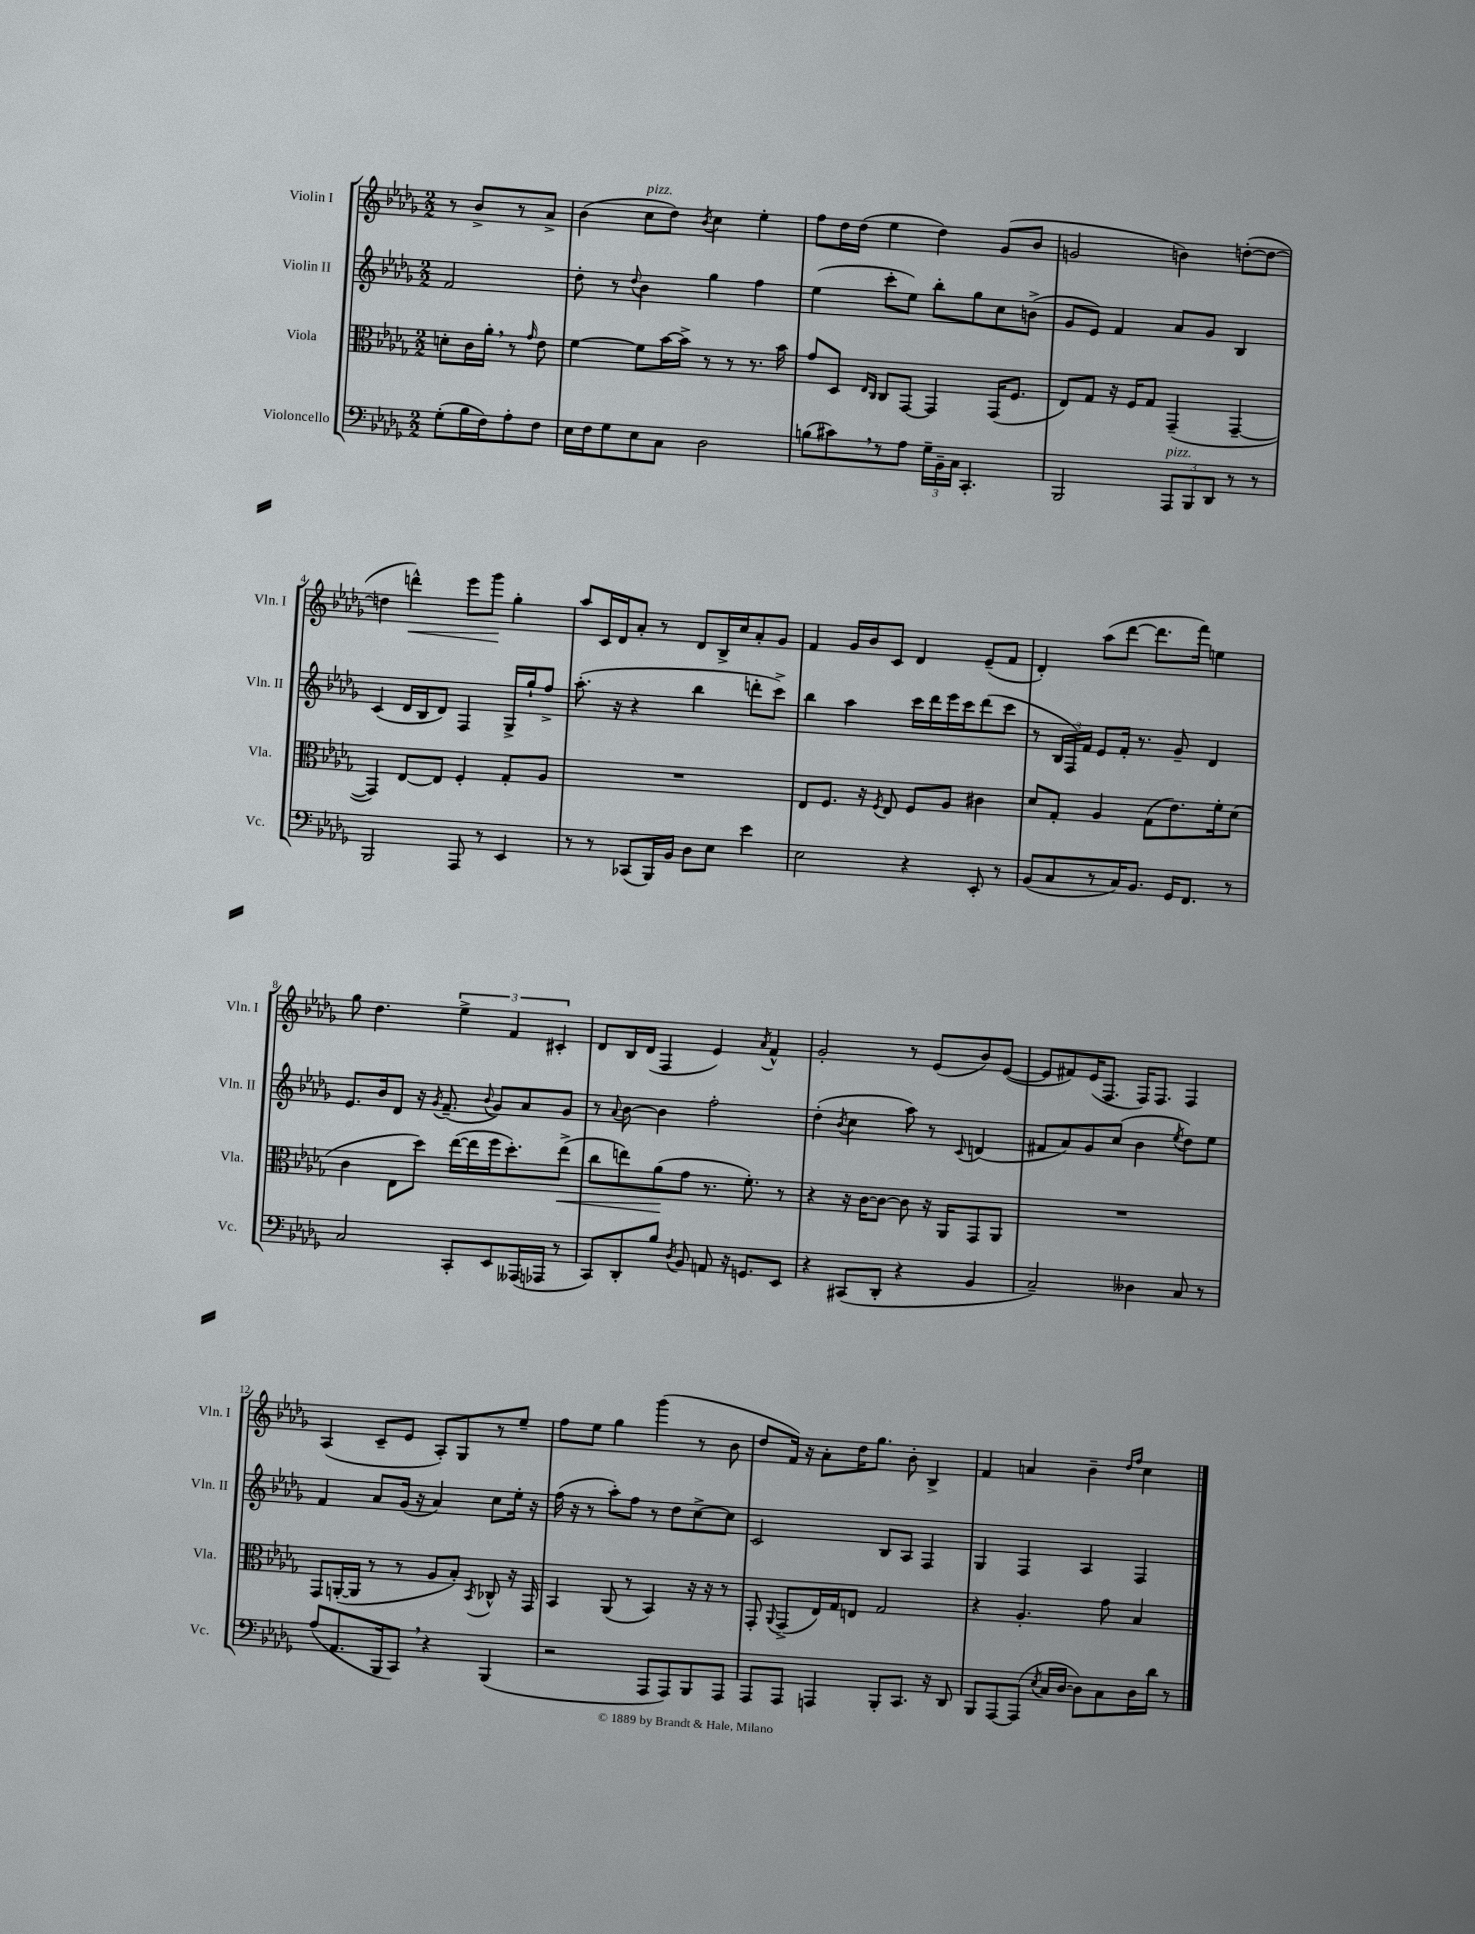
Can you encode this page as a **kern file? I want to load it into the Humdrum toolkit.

**kern	**kern	**dynam	**kern	**kern	**dynam
*part4	*part3	*part3	*part2	*part1	*part1
*staff4	*staff3	*staff3	*staff2	*staff1	*staff1
*I"Violoncello	*I"Viola	*	*I"Violin II	*I"Violin I	*
*I'Vc.	*I'Vla.	*	*I'Vln. II	*I'Vln. I	*
*clefF4	*clefC3	*	*clefG2	*clefG2	*
*k[b-e-a-d-g-]	*k[b-e-a-d-g-]	*	*k[b-e-a-d-g-]	*k[b-e-a-d-g-]	*
*M2/2	*M2/2	*	*M2/2	*M2/2	*
=	=	=	=	=	=
(8G-'\L	8dn'\L	.	2f/	8r	.
16B-\L	16c\L	.	.	8b-^/L	.
16F\J)	16a-',\JJ	.	.	.	.
8A-'\	8r	.	.	8r	.
.	16qqg-/	.	.	.	.
8F\J	8e-\	.	.	8a-^/J	.
=1	=1	=1	=1	=1	=1
16E-\LL	[4f\	.	8dd-'\	(4b-\	.
16F\J	.	.	.	.	.
8G-\	.	.	8r	.	.
.	.	.	8qqdd-/	.	.
!	!	!	!	!LO:TX:a:i:t=pizz.	!
8E-\	8f\L]	.	4b-\	8cc\L	.
8C\J	[16b-\L	.	.	8dd-\J)	.
.	16b-^\JJ]	.	.	.	.
.	.	.	.	8qb-/	.
2D-\	8r	.	4gg-\	4cc\	.
.	8r	.	.	.	.
.	8.r	.	4ff\	4ee-'\	.
.	16b-\	.	.	.	.
=2	=2	=2	=2	=2	=2
(8Bn\L	8g-/L	.	(4ee-\	8ff\L	.
8c#X,\)	8D-/J	.	.	16dd-\L	.
.	.	.	.	(16dd-\JJ	.
.	16qqE-/LL	.	.	.	.
.	16qqC/JJ	.	.	.	.
8r	8C/L	.	8ccc'\L	4ee-\	.
8A-\J	[8GG-/J	.	8ee-\J)	.	.
24G-~\LL	4GG-/]	.	8bb-'\L	4dd-\)	.
24BB-~\	.	.	.	.	.
24C\JJ	.	.	.	.	.
4.CC'/	.	.	8gg-\	.	.
.	(16GG-/KL	.	8cc\	(8g-/L	.
.	8.F/J	.	.	.	.
.	.	.	(8bn^\J	8b-/J	.
=3	=3	=3	=3	=3	=3
2BBB-/	8E-/L)	.	8g-/L	2gn/	.
.	8G-/J	.	8e-/J)	.	.
.	16r	.	4f/	.	.
.	16F/KL	.	.	.	.
.	8G-/J	.	.	.	.
!LO:TX:a:i:t=pizz.	!	!	!	!	!
12AAA-/L	(4GG-~/	.	8a-/L	4bn\)	.
12BBB-/	.	.	.	.	.
.	.	.	8g-/J	.	.
12DD-/J	.	.	.	.	.
8r	[4GG-~/	.	4B-/	([8ddn'\L	.
8r	.	.	.	8dd\J_	.
!!LO:LB:g=z
=4	=4	=4	=4	=4	=4
2BBB-/	4GG-/])	.	(4c/	4ddn\]	.
!	!	!	!	!	!LO:HP:b
.	[8E-/L	.	16d-/LL	4dddn^^\)	<
.	.	.	16B-/J	.	.
.	8E-/J]	.	8d-/J)	.	.
8AAA-/	4F'/	.	4F/	8eee-\L	.
8r	.	.	.	8ggg-\J	.
4EE-/	8G-'/L	.	16G-^/LL	4gg-'\	[
.	.	.	16gg-`/J	.	.
.	8A-/J	.	8ff^/J	.	.
=5	=5	=5	=5	=5	=5
8r	1r	.	(8.aa-'\	8aa-/L	.
8r	.	.	.	16c/L	.
.	.	.	16r	16d-/J	.
(8CC-X/L	.	.	4r	8a-'/J	.
16BBB-/L)	.	.	.	8r	.
16BB-/JJ	.	.	.	.	.
8D-\L	.	.	4bb-\	8d-/L	.
8E-\J	.	.	.	16B-^/L	.
.	.	.	.	16cc/J	.
4e-\	.	.	8dddn'\L	8a-'/	.
.	.	.	8ccc^\J)	8g-/J	.
=6	=6	=6	=6	=6	=6
2E-\	8E-/L	.	4bb-\	4f/	.
.	8.F/J	.	.	.	.
.	.	.	4aa-\	16g-/LL	.
.	16r	.	.	16b-/J	.
.	8qF/	.	.	.	.
.	8E-/	.	.	8c/J	.
4r	8F/L	.	16ccc\LL	4d-/	.
.	.	.	16ddd-\	.	.
.	8A-/J	.	16eee-\	.	.
.	.	.	16ccc\J	.	.
8EE-'/	4c#X\	.	(8ddd-\	(8e-~/L	.
8r	.	.	8ccc\J	8f/J	.
=7	=7	=7	=7	=7	=7
(8BB-/L	8d-/L	.	8r	4d-'/)	.
8C/	8G-'/J	.	24B-/LL	.	.
.	.	.	24F/)	.	.
.	.	.	24f/JJ	.	.
8r	4A-/	.	8e-/L	(8aa-\L	.
16C/K)	.	.	16f'/Jk	[8ddd-\J	.
8.BB-/J	.	.	8.r	.	.
.	(8G-\L	.	.	8.ddd-\L]	.
16GG-/KL	8.e-\)	.	8g-~/	.	.
8.FF/J	.	.	.	16fff\Jk)	.
.	.	.	4d-/	4een\	.
.	16f'\k	.	.	.	.
8r	(8d-\J	.	.	.	.
!!LO:LB:g=z
=8	=8	=8	=8	=8	=8
2C/	4c\	.	8.e-/L	8gg-\	.
.	.	.	.	4.dd-\	.
.	.	.	16b-/k	.	.
.	8E-\L	.	8d-/J	.	.
.	8dd-\J)	.	16r	.	.
.	.	.	8qg-/	.	.
.	.	.	(8.f~/	.	.
8CC'/L	([16ee-\LL	.	.	6ee-^\	.
.	16ee-\]	.	.	.	.
.	.	.	8qqb-/	.	.
8EE-/	16ff\J	.	8g-/L)	.	.
.	.	.	.	6f/	.
.	8.dd-'\)	.	.	.	.
(16AAA--X/L	.	.	8a-/	.	.
16AAA-X/JJ	.	.	.	.	.
.	.	.	.	6c#X'/	.
!	!	!LO:HP:b	!	!	!
8r	(8ee-^\J	<	8g-/J	.	.
=9	=9	=9	=9	=9	=9
8CC/L)	8cc\L	.	8r	8d-/L	.
.	.	.	8qqa-/	.	.
8DD-'/	8een\)	.	[8b-\	16B-/L	.
.	.	.	.	(16d-/JJ	.
8B-/J	(8a-\	.	4b-\]	4F/	.
8qD-/	.	.	.	.	.
8BB-/	8g-\J	[	.	.	.
8AAn/	8.r	.	2ff'\	4e-/)	.
16r	.	.	.	.	.
8.GGn/L	8.f'\)	.	.	.	.
.	.	.	.	8qa-/	.
.	.	.	.	4f^^/	.
8EE-/J	8r	.	.	.	.
=10	=10	=10	=10	=10	=10
4r	4r	.	(4dd-'\	2g-'/	.
.	.	.	8qb-/	.	.
(8CC#X/L	16r	.	4cc\	.	.
.	[16c\KL	.	.	.	.
8DD-'/J	8c\J_	.	.	.	.
4r	8c\]	.	8aa-\)	8r	.
.	16r	.	8r	(8e-/L	.
.	16AA-/KL	.	.	.	.
.	.	.	8qqc/	.	.
4BB-/	8GG-/	.	(4dn/	8b-/)	.
.	8AA-/J	.	.	([8e-/J	.
=11	=11	=11	=11	=11	=11
2C~/)	1r	.	8f#X/L	8e-/L]	.
.	.	.	8a-/)	8f#X/)	.
.	.	.	8g-/	(16e-/K	.
.	.	.	.	8.F/J	.
.	.	.	(8cc/J	.	.
4D--X\	.	.	4b-\	16F/KL)	.
.	.	.	.	8.F/J	.
.	.	.	8qee-/	.	.
8C/	.	.	8dd-\L)	4F/	.
8r	.	.	8ee-\J	.	.
!!LO:LB:g=z
=12	=12	=12	=12	=12	=12
(8A-/L	8GG-/L	.	4f/	(4A-/	.
8.AA-/	([16AAn'/L	.	.	.	.
.	16AA/JJ]	.	.	.	.
.	8r	.	8a-/L	8c~/L	.
16BBB-/k	.	.	.	.	.
8CC,/J)	8r	.	(16g-/Jk	8e-/J	.
.	.	.	16r	.	.
4r	8A-/L	.	4a-/)	8A-'/L)	.
.	8B-'/J)	.	.	8G-/	.
.	8qBB-/	.	.	.	.
(4BBB-/	8C-X^^/	.	8cc\L	8r	.
.	16r	.	16ee-'\Jk	8ee-~/J	.
.	16GG-/	.	16r	.	.
=13	=13	=13	=13	=13	=13
2r	4BB-/	.	(16ff\	8ff\L	.
.	.	.	16r	.	.
.	.	.	8r	8ee-\J	.
.	(8AA-/	.	8aa-'\L)	4gg-\	.
.	8r	.	8ff\J	.	.
8AAA-/L	4BB-/)	.	8r	(4ggg-\	.
8AAA-/)	.	.	8dd-\L	.	.
8BBB-/	16r	.	[8cc^\	8r	.
.	16r	.	.	.	.
8AAA-/J	8r	.	8cc\J]	8b-\	.
=14	=14	=14	=14	=14	=14
8AAA-/L	8GG-'/	.	2c/	8dd-/L	.
.	8qqAA-/	.	.	.	.
8AAA-/J	(8GG-^/L	.	.	16f/Jk)	.
.	.	.	.	16r	.
4AAAn/	16E-/L)	.	.	8a-'\L	.
.	16G-/J	.	.	.	.
.	8En/J	.	.	16dd-\K	.
.	.	.	.	8.gg-\J	.
8BBB-'/L	2G-/	.	8B-/L	.	.
8.CC/J	.	.	8A-/J	8b-'\	.
.	.	.	4F/	4B-^/	.
16r	.	.	.	.	.
8DD-/	.	.	.	.	.
=15	=15	=15	=15	=15	=15
8BBB-/L	4r	.	4G-/	4f/	.
[8AAA-/	.	.	.	.	.
(8AAA-/J]	4.A-'/	.	4F/	4an/	.
8qE-/	.	.	.	.	.
16C/LL	.	.	.	.	.
[16D-/JJ	.	.	.	.	.
8D-\L])	.	.	4A-/	4b-~\	.
8C\	8g-\	.	.	.	.
.	.	.	.	16qqdd-/LL	.
.	.	.	.	16qqff/JJ	.
16D-\L	4B-/	.	4F/	4cc\	.
16d-\JJ	.	.	.	.	.
8r	.	.	.	.	.
==	==	==	==	==	==
*-	*-	*-	*-	*-	*-
